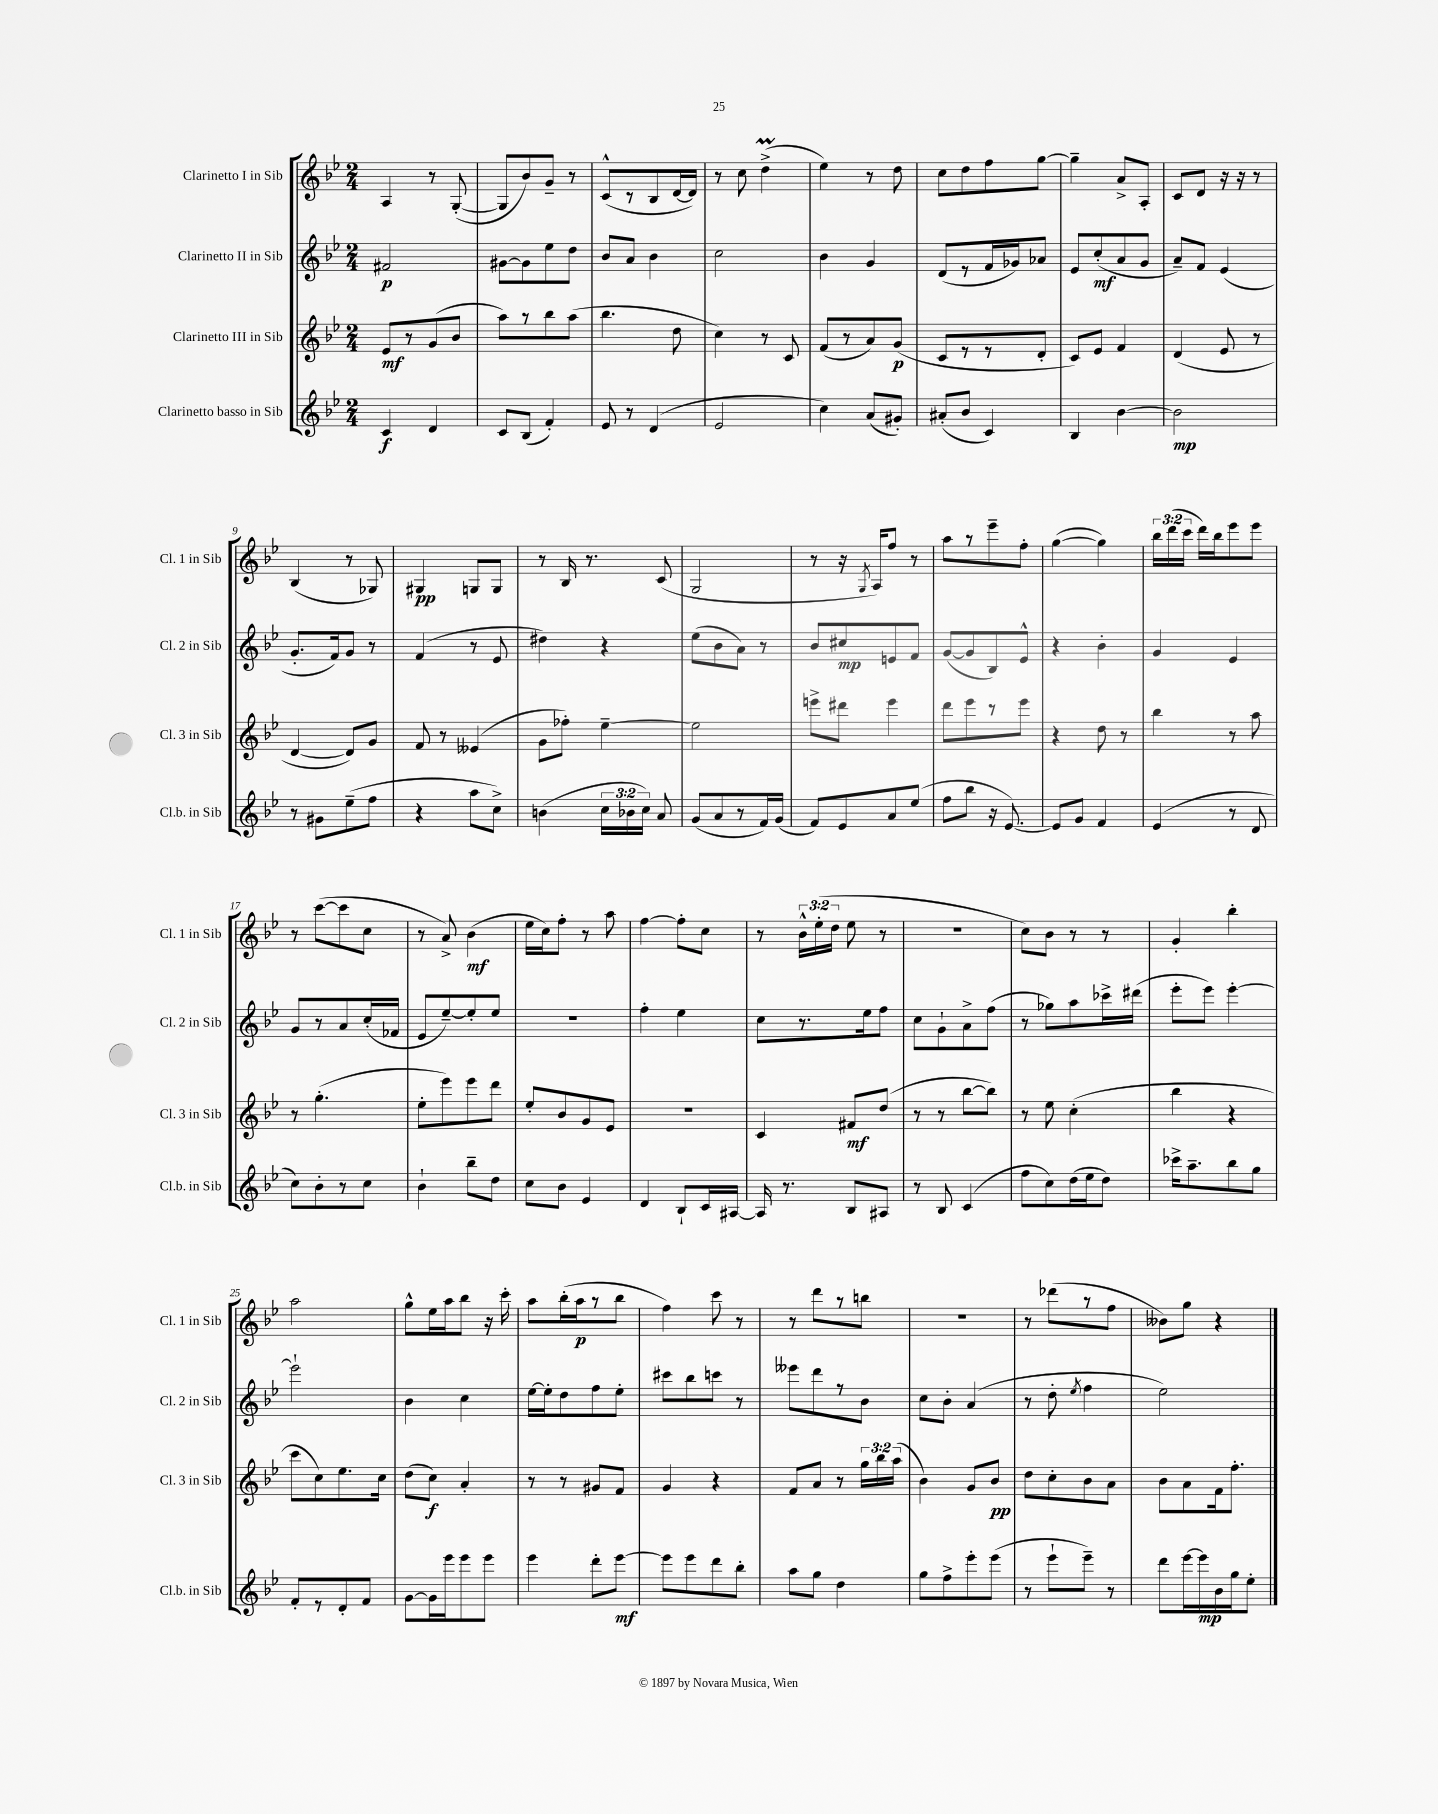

**kern	**kern	**kern	**kern
*staff4	*staff3	*staff2	*staff1
*clefG2	*clefG2	*clefG2	*clefG2
*k[b-e-]	*k[b-e-]	*k[b-e-]	*k[b-e-]
*M2/4	*M2/4	*M2/4	*M2/4
4c	8e-	2f#	4A
.	8r	.	.
4d	(8g	.	8r
.	8b-	.	([8G'
=	=	=	=
8c	8aa)	[8g#	8G]
(8B-	8r	8g#]	8b-)
4f')	8bb-	8ee-	8g~
.	(8aa	8dd	8r
=	=	=	=
8e-	4.bb-	8b-	(8c^^
8r	.	8a	8r
(4d	.	4b-	8B-
.	8dd	.	[16d
.	.	.	16d])
=	=	=	=
2e-	4cc)	2cc	8r
.	.	.	8cc
.	8r	.	(4dd^
.	8c	.	.
=	=	=	=
4cc)	(8f	4b-	4ee-)
.	8r	.	.
(8a	8a)	4g	8r
8g#')	(8g	.	8dd
=	=	=	=
(8a#'	8c	(8d	8cc
8b-	8r	8r	8dd
4c)	8r	16f	8ff
.	.	16g-)	.
.	8d'	8a-	[8gg
=	=	=	=
4B-	8c)	8e-	4gg~]
.	8e-	(8cc'	.
[4b-	4f	8a	8a^
.	.	8g	8A'
=	=	=	=
2b-]	(4d	8a~)	8c
.	.	8f	8d
.	8e-	(4e-	16r
.	.	.	16r
.	8r	.	8r
=	=	=	=
8r	[4d	8.g'	(4B-
8g#	.	.	.
.	.	16f)	.
(8ee-~	8d])	8g	8r
8ff	8g	8r	8G-)
=	=	=	=
4r	8f	(4f	4G#
.	8r	.	.
8aa	(4e--	8r	8G
8cc^)	.	8e-	8G
=	=	=	=
(4b	8g	4dd#)	8r
.	8ff-')	.	16B-
.	.	.	8.r
24cc	[4ee-~	4r	.
24b-	.	.	.
24cc)	.	.	.
8a	.	.	(8c
=	=	=	=
(8g	2ee-]	(8ee-	2G
8a	.	8b-	.
8r	.	8a)	.
16f)	.	8r	.
(16g	.	.	.
=	=	=	=
8f)	8eee^	8b-	8r
8e-	8ddd#	8cc#	16r
.	.	.	8qG
.	.	.	16A)
8a	4eee	8e	8ff
(8ee-	.	8f	8r
=	=	=	=
8ff	8ddd	([8g	8aa
8bb-	8eee-	8g]	8r
16r	8r	8B-)	8eee-~
[8.e-)	.	.	.
.	8eee-	8e-^^	8ff'
=	=	=	=
8e-]	4r	4r	([4gg
8g	.	.	.
4f	8dd	4b-'	4gg])
.	8r	.	.
=	=	=	=
(4e-	4bb-	4g	24bb-
.	.	.	(24ddd
.	.	.	24ccc
.	.	.	16ddd)
.	.	.	16bb-
8r	8r	4e-	8eee-
8d	8aa	.	8eee-
=	=	=	=
8cc)	8r	8g	8r
8b-'	(4.gg'	8r	([8ccc
8r	.	8a	8ccc]
8cc	.	(16cc'	8cc
.	.	16f-	.
=	=	=	=
4b-`	8ee-'	8e-	8r
.	8eee-)	[8ee-~)	8a^)
8bb-~	8eee-	8ee-']	(4b-
8dd	8ddd	8ee-	.
=	=	=	=
8cc	8ee-'	2r	16ee-
.	.	.	16cc)
8b-	8b-	.	8ff'
4e-	8g	.	8r
.	8e-	.	8aa
=	=	=	=
4d	2r	4ff'	[4ff
8B-`	.	4ee-	8ff']
16c	.	.	8cc
[16A#	.	.	.
=	=	=	=
16A#]	4c	8cc	8r
8.r	.	.	.
.	.	8.r	24b-^^
.	.	.	(24ee-'
.	.	.	24dd
8B-	8f#	.	8ee-
.	.	16ee-	.
8A#	(8dd	8ff	8r
=	=	=	=
8r	8r	8cc	2r
8B-	8r	8g`	.
(4c	[8bb-	8a^	.
.	8bb-])	(8ff	.
=	=	=	=
8ff	8r	8r	8cc)
8cc)	8ee-	8gg-)	8b-
(16dd	(4cc'	8aa	8r
16ee-	.	.	.
8dd)	.	16ccc-^	8r
.	.	(16ddd#	.
=	=	=	=
16ccc-^	4bb-	8eee-'	4g'
8.aa~	.	.	.
.	.	8eee-)	.
8bb-	4r	[4eee-'	4bb-'
8gg	.	.	.
=	=	=	=
8f'	8ccc	2eee-`]	2aa
8r	8cc)	.	.
8d'	8.ee-	.	.
8f	.	.	.
.	16cc	.	.
=	=	=	=
[8g	(8dd	4b-	8gg^^
16g]	8cc)	.	16ee-
16eee-	.	.	16aa
8eee-	4a'	4cc	8bb-
8eee-	.	.	16r
.	.	.	16ccc'
=	=	=	=
4eee-	8r	[16ee-	8aa
.	.	16ee-']	.
.	8r	8dd	(16bb-'
.	.	.	16aa
8ddd'	8g#	8ff	8r
[8eee-	8f	8ee-'	8bb-
=	=	=	=
8eee-]	4g	8ccc#	4ff)
8eee-	.	8bb-	.
8ddd	4r	8ccc	8ccc
8bb-'	.	8r	8r
=	=	=	=
8aa	8f	8eee--	8r
8gg	8a	8ddd	8ddd
4dd	8r	8r	8r
.	24gg	8b-	8bb
.	24bb-	.	.
.	(24aa	.	.
=	=	=	=
8gg	4b-)	8cc	2r
8ff^	.	8b-'	.
8eee-'	8g	(4a	.
(8eee-	8b-	.	.
=	=	=	=
8r	8dd	8r	8r
8eee-`	8cc'	8dd'	(8ddd-
.	.	8qee-	.
8eee-~)	8b-	4ff	8r
8r	8a	.	8ff
=	=	=	=
8ddd	8b-	2ee-)	8b--)
[16eee-	8a	.	8gg
16eee-]	.	.	.
16b-	16f	.	4r
16gg	8.ff'	.	.
8ee-'	.	.	.
==	==	==	==
*-	*-	*-	*-
